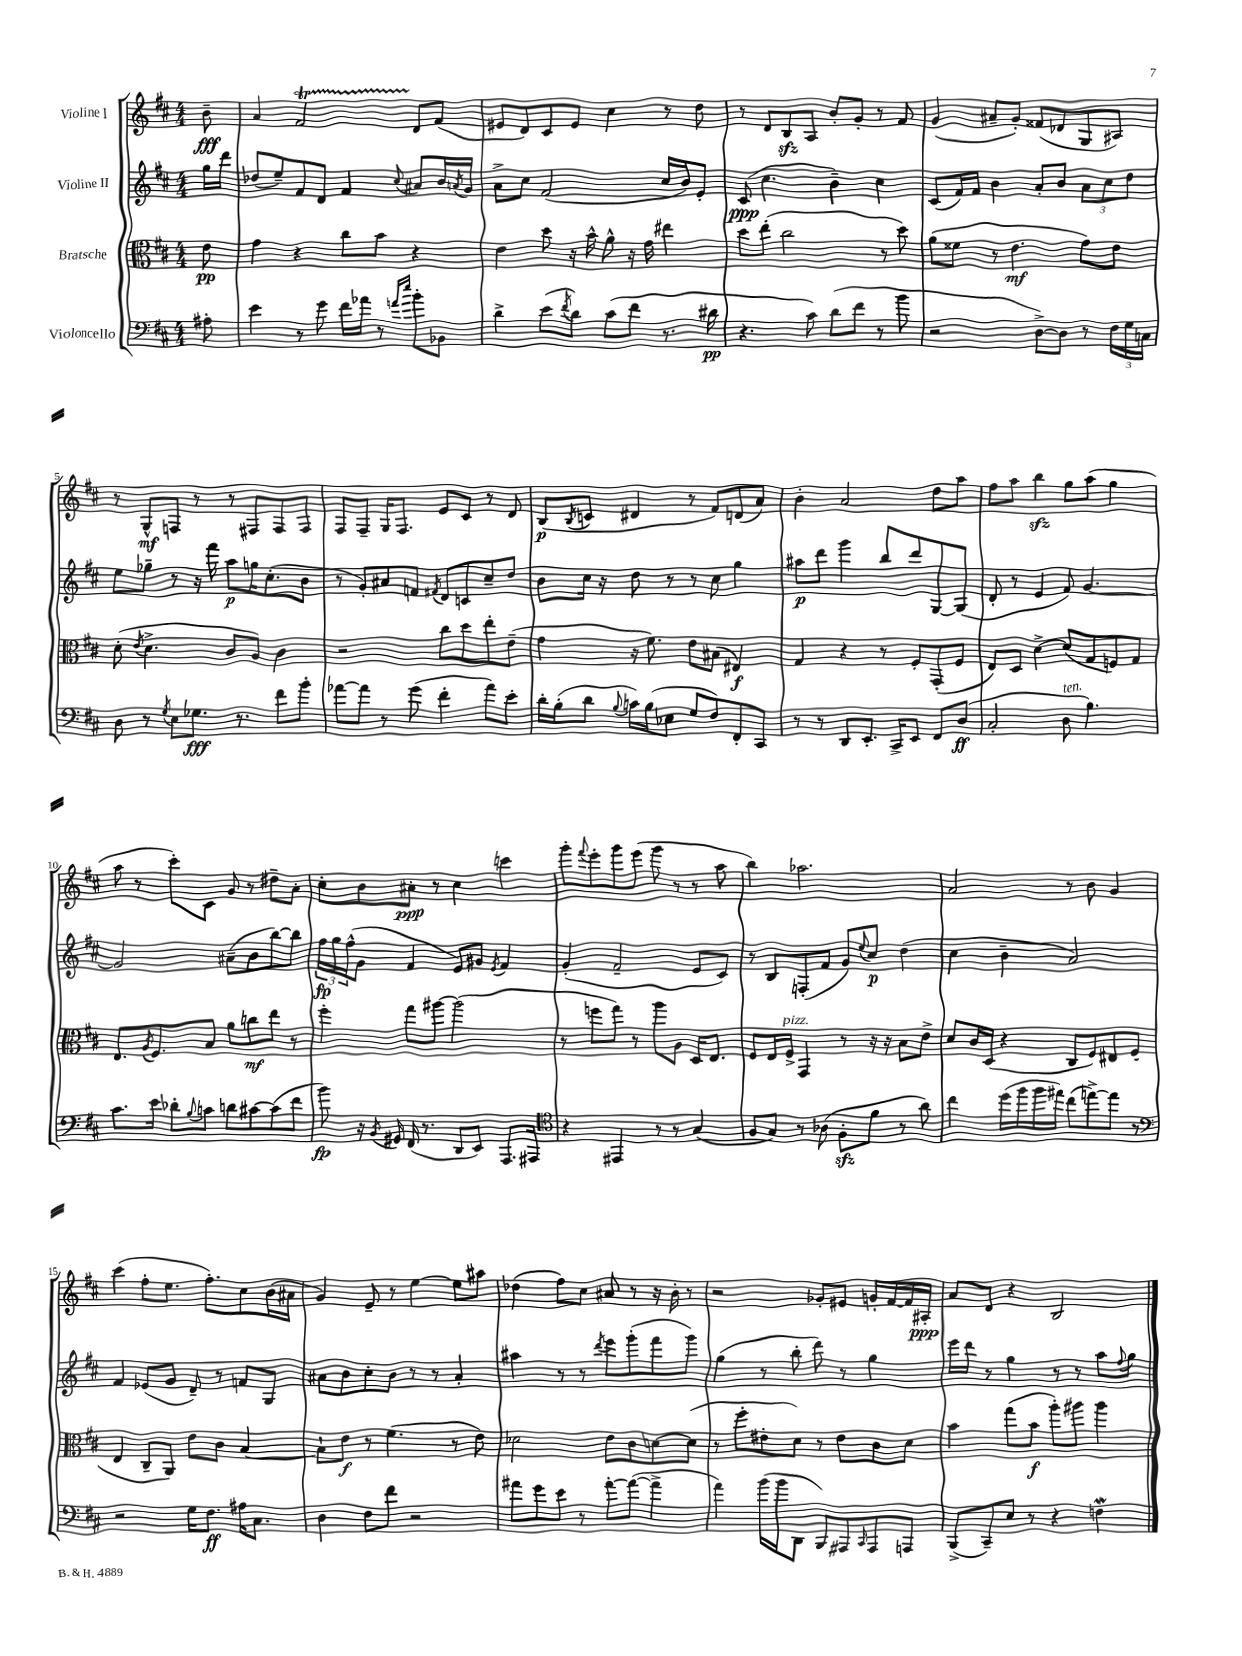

**kern	**dynam	**kern	**dynam	**kern	**dynam	**kern	**dynam
*part4	*part4	*part3	*part3	*part2	*part2	*part1	*part1
*staff4	*staff4	*staff3	*staff3	*staff2	*staff2	*staff1	*staff1
*I"Violoncello	*	*I"Bratsche	*	*I"Violine II	*	*I"Violine I	*
*clefF4	*	*clefC3	*	*clefG2	*	*clefG2	*
*k[f#c#]	*	*k[f#c#]	*	*k[f#c#]	*	*k[f#c#]	*
*M4/4	*	*M4/4	*	*M4/4	*	*M4/4	*
=	=	=	=	=	=	=	=
8A#X'\	.	8e\	pp	16gg\LL	.	8b~\	fff
.	.	.	.	16ddd\JJ	.	.	.
=1	=1	=1	=1	=1	=1	=1	=1
4e\	.	4g\	.	(8dd-X/L	.	4a/	.
.	.	.	.	8ee~/)	.	.	.
8r	.	4r	.	8f#/	.	2f#t/	.
8g\	.	.	.	8d/J	.	.	.
16f#\LL	.	8cc#\L	.	4f#/	.	.	.
16a-X\JJ	.	.	.	.	.	.	.
8r	.	8b\J	.	.	.	.	.
16qqan/LL	.	.	.	.	.	.	.
16qqee/JJ	.	.	.	8qqcc#/	.	.	.
8b'\L	.	4r	.	8a#X/L	.	8d/L	.
8BB-X\J	.	.	.	16b/L	.	(8f#/J	.
.	.	.	.	8qan/	.	.	.
.	.	.	.	16g/JJ	.	.	.
=2	=2	=2	=2	=2	=2	=2	=2
4d^\	.	4e\	.	8a^\L	.	8e#X/L	.
.	.	.	.	8cc#\J	.	8d/)	.
(8e\L	.	8dd\	.	(2f#/	.	8c#/	.
8qf#/	.	.	.	.	.	.	.
8d\J)	.	16r	.	.	.	8e#/J	.
.	.	16b^^\	.	.	.	.	.
(8c#\L	.	8a^^\	.	.	.	4cc#\	.
8f#\J	.	16r	.	.	.	.	.
.	.	16g\	.	.	.	.	.
8.r	.	4ee#X\	.	16cc#/LL	.	8r	.
.	.	.	.	16b/J)	.	.	.
.	.	.	.	8e'/J	.	8dd\	.
16d#X\	pp	.	.	.	.	.	.
=3	=3	=3	=3	=3	=3	=3	=3
4.r	.	8dd\L	.	(8c#/	ppp	8r	.
.	.	(8ee'\J	.	4.cc#\	.	8d/L	.
.	.	2cc#\	.	.	.	8Bzz/	.
8c#\)	.	.	.	.	.	8A/J	.
(8d\L	.	.	.	4b~\)	.	8b'/L	.
8f#\J	.	.	.	.	.	8g'/J	.
8r	.	8r	.	4cc#\	.	8r	.
8b\	.	8dd\)	.	.	.	8f#/	.
=4	=4	=4	=4	=4	=4	=4	=4
2r	.	(8a\L	.	(8c#/L	.	(4g/	.
.	.	8f##X\J	.	16f#/L)	.	.	.
.	.	.	.	16f#/JJ	.	.	.
.	.	8r	.	4b\	.	8a#X~/L	.
.	.	4.e\	mf	.	.	8g'/J)	.
[8D^\L)	.	.	.	8a'/L	.	(8f##X/L	.
8D\J]	.	.	.	8b/J	.	8d-X/	.
8r	.	8g\L)	.	12a\L	.	8G/	.
.	.	.	.	12cc#\	.	.	.
24F#\LL	.	8e\J	.	.	.	8A#X/J)	.
24G\	.	.	.	12dd\J	.	.	.
24Cn\JJ	.	.	.	.	.	.	.
!!LO:LB:g=z
=5	=5	=5	=5	=5	=5	=5	=5
8D\	.	(8d'\	.	8ee\L	.	8r	.
.	.	8qe/	.	.	.	.	.
8r	.	4.d^\	.	8gg-X~\J	.	8G^^/L	mf
8qG/	.	.	.	.	.	.	.
8E\L	.	.	.	8r	.	8Fn/J	.
8.G-X\J	fff	.	.	16r	.	8r	.
.	.	.	.	16fff#\	.	.	.
.	.	8c#/L	.	8aa\L	p	8r	.
8.r	.	.	.	.	.	.	.
.	.	8A/J)	.	16ggn\K	.	8F#X/L	.
.	.	.	.	(8.cc#'\	.	.	.
8f#\L	.	4c#\	.	.	.	8F#/	.
8b'\J	.	.	.	8b\J	.	8F#/J	.
=6	=6	=6	=6	=6	=6	=6	=6
[8a-X\L	.	2r	.	8r	.	8F#/L	.
8a-\J]	.	.	.	8g'/L)	.	8F#~/J	.
8r	.	.	.	8a#X/	.	16G/KL	.
.	.	.	.	.	.	8.F#/J	.
(8g\	.	.	.	8fn/J	.	.	.
.	.	.	.	8qf#X/	.	.	.
4f#'\	.	8cc#\L	.	8d/L	.	8e/L	.
.	.	8dd\	.	8cn/	.	8c#/J	.
8a-\L)	.	8ee'\	.	8cc#~/	.	8r	.
8e'\J	.	(8e~\J	.	8dd/J	.	8d/	.
=7	=7	=7	=7	=7	=7	=7	=7
16d'\LL	.	4g\	.	8b\L	.	(8B/L	p
(16B'\J	.	.	.	.	.	.	.
.	.	.	.	.	.	8qB/	.
8d\J	.	.	.	16cc#\Jk	.	8cn/J	.
.	.	.	.	16r	.	.	.
8qqB/	.	.	.	.	.	.	.
16cn\LL)	.	16r	.	8dd\	.	4d#X/	.
(16B\J	.	8.f#\)	.	.	.	.	.
8E-X\J	.	.	.	8r	.	.	.
8G/L	.	8e\L	.	8r	.	8r	.
8F#/)	.	(8B#X\J	.	8cc#\	.	8f#/L)	.
8FF#'/	.	4E#X/)	f	4gg\	.	(8dn/	.
8CC#/J	.	.	.	.	.	8a/J)	.
=8	=8	=8	=8	=8	=8	=8	=8
8r	.	4G/	.	8aa#X\L	p	4b'\	.
8r	.	.	.	8ddd\J	.	.	.
8DD/L	.	4r	.	4ggg\	.	2a/	.
8.EE'/J	.	.	.	.	.	.	.
.	.	8r	.	8bb/L	.	.	.
16CC#^/KL	.	.	.	.	.	.	.
8EE/J	.	8F#'/L	.	8ddd/	.	.	.
8FF#/L	.	(8GG'/	.	[8G/	.	8dd\L	.
(8D/J	ff	8F#/J	.	(8G/J]	.	8aa\J	.
=9	=9	=9	=9	=9	=9	=9	=9
2C#'/	.	8E/L)	.	8d'/	.	8ff#\L	.
.	.	8D/J	.	8r	.	8aa\J	.
.	.	[4d^\	.	4e/	.	4bbzz\	.
!LO:TX:a:i:t=ten.	!	!	!	!	!	!	!
8D\	.	(8d/L]	.	8f#/)	.	8gg\L	.
4.B\)	.	8G/	.	[4.g/	.	(8aa\J	.
.	.	8Fn/)	.	.	.	4gg\	.
.	.	8G/J	.	.	.	.	.
!!LO:LB:g=z
=10	=10	=10	=10	=10	=10	=10	=10
8.c#\L	.	8.E/L	.	2g/]	.	8aa\	.
.	.	.	.	.	.	8r	.
.	.	8qA/	.	.	.	.	.
16e\Jk	.	8.F#/	.	.	.	.	.
8d-X'\L	.	.	.	.	.	8ccc#'\L)	.
8qqB/	.	.	.	.	.	.	.
8cn\J	.	8B/J	.	.	.	8c#\J	.
8dn\L	.	8a\L	.	(8a#X~\L	.	8g/	.
[8c#X\	.	8ccn\	mf	8b\	.	8r	.
(8c#\]	.	8ee\J	.	[8bb\)	.	8dd#X~\L	.
8f#\J	.	8r	.	8bb\J]	.	8a'\J	.
=11	=11	=11	=11	=11	=11	=11	=11
8b\)	fp	4ff#'\	.	24ff#\LL	fp	8cc#'\L	.
.	.	.	.	24gg\	.	.	.
.	.	.	.	(24ff#^^\J	.	.	.
16r	.	.	.	8g\J	.	8b\	.
8qBB/	.	.	.	.	.	.	.
16GG#X/	.	.	.	.	.	.	.
(16FF#/	.	8gg\L	.	4f#/	.	8a#X'\J	ppp
8.r	.	.	.	.	.	.	.
.	.	[8aa#X\J	.	.	.	8r	.
8DD/L	.	(2aa#\]	.	8e/L)	.	4cc#\	.
8EE/J)	.	.	.	8g#X/J	.	.	.
.	.	.	.	8qe/	.	.	.
8.AAA/L	.	.	.	4f#/	.	4cccn\	.
16AAA#X/Jk	.	.	.	.	.	.	.
=12	=12	=12	=12	=12	=12	=12	=12
*clefC4	*	*	*	*	*	*	*
4r	.	8r	.	(4g'/	.	8ggg'\L	.
.	.	.	.	.	.	8qqfff#/	.
.	.	8ffn\L	.	.	.	8eee'\	.
4EE#X/	.	8gg\J)	.	2f#~/	.	8ggg\	.
.	.	8r	.	.	.	(8eee\J	.
8r	.	8aa\L	.	.	.	8ggg\	.
8r	.	8A\J	.	.	.	8r	.
(4G/	.	16D/KL	.	8e/L	.	8r	.
.	.	8.E/J	.	.	.	.	.
.	.	.	.	8c#/J)	.	8aa\	.
=13	=13	=13	=13	=13	=13	=13	=13
8F#/L	.	8F#/L	.	8r	.	4bb\)	.
8G/J)	.	16E/L	.	8B/L	.	.	.
!	!	!LO:TX:a:i:t=pizz.	!	!	!	!	!
.	.	16F#^/JJ	.	.	.	.	.
8r	.	4GG/	.	(8Fn'/	.	2.aa-X\	.
(8A-X\	.	.	.	8f#/J	.	.	.
8F#zz'\L	.	8r	.	8g/L)	.	.	.
.	.	.	.	8qqee/	.	.	.
8f#\J	.	16r	.	8cc#/J	p	.	.
.	.	16r	.	.	.	.	.
8r	.	8B\L	.	(4dd\	.	.	.
8a\)	.	8e^\J	.	.	.	.	.
=14	=14	=14	=14	=14	=14	=14	=14
4cc#\	.	8d/L	.	4cc#\	.	2a/	.
.	.	16c#/L	.	.	.	.	.
.	.	(16D/JJ	.	.	.	.	.
(16dd\LL	.	4r	.	4b~\	.	.	.
16ff#\	.	.	.	.	.	.	.
16ff#\	.	.	.	.	.	.	.
16ee#X\JJ)	.	.	.	.	.	.	.
(8cc#\L	.	8C#/L	.	2a/)	.	8r	.
[8een^\)	.	8F#/)	.	.	.	8b\	.
8ee\J]	.	8E#X/	.	.	.	4g/	.
8r	.	(8F#/J	.	.	.	.	.
!!LO:LB:g=z
=15	=15	=15	=15	=15	=15	=15	=15
*clefF4	*	*	*	*	*	*	*
2r	.	4E/	.	4f#/	.	(4ccc#\	.
.	.	8C#~/L	.	(8e-X/L	.	8ff#'\L	.
.	.	8AA/J)	.	8g/J	.	8.ee\J	.
16G\KL	.	8e\L	.	8d~/)	.	.	.
8.F#\J	ff	.	.	.	.	8.ff#'\L)	.
.	.	8c#\J	.	8r	.	.	.
16A#X\KL	.	[4B/	.	8fn/L	.	8cc#\	.
8.C#\J	.	.	.	.	.	.	.
.	.	.	.	8G/J	.	(16b\L	.
.	.	.	.	.	.	16a#X\JJ	.
=16	=16	=16	=16	=16	=16	=16	=16
4D\	.	8B`\L]	.	8a#X\L	.	4g/)	.
.	.	8e\J	f	8b\	.	.	.
8F#\L	.	8r	.	8cc#'\	.	8e~/	.
8f#\J	.	(4.f#\	.	8b\J	.	8r	.
2r	.	.	.	8r	.	[4ee\	.
.	.	.	.	8r	.	.	.
.	.	8r	.	4a#'/	.	8ee\L]	.
.	.	8e\)	.	.	.	8aa#X\J	.
=17	=17	=17	=17	=17	=17	=17	=17
8a#X\L	.	2d-X\	.	4aa#X\	.	(4dd-X\	.
8g\	.	.	.	.	.	.	.
8e\J	.	.	.	8r	.	8ff#\L)	.
8r	.	.	.	8r	.	8cc#\J	.
.	.	.	.	8qddd/	.	.	.
[8a#'\L	.	8e\L	.	8eee\L	.	8a#X/	.
(8a#\J_	.	8c#\	.	(8ggg'\	.	8r	.
4a#^\]	.	[8dn\	.	8fff#\	.	16r	.
.	.	.	.	.	.	16b'\	.
.	.	(8d\J]	.	8ggg\J)	.	8r	.
=18	=18	=18	=18	=18	=18	=18	=18
4a\)	.	8r	.	(4gg\	.	2r	.
.	.	8ff#'\L	.	.	.	.	.
(16b\LL	.	8e#X'\	.	8r	.	.	.
16b\J	.	.	.	.	.	.	.
8DD\J	.	8d\J)	.	8bb'\	.	.	.
8BBB/L)	.	8r	.	8ddd\)	.	8g-X'/L	.
8AAA#X/	.	8e#\L	.	8r	.	8e#X/J	.
16qqCC#/	.	.	.	.	.	.	.
8AAA#/	.	8c#\	.	4gg\	.	16gn'/LL	.
.	.	.	.	.	.	[16f#/	.
8AAAn/J	.	8d\J	.	.	.	16f#/]	.
.	.	.	.	.	.	16A#X'/JJ	ppp
=19	=19	=19	=19	=19	=19	=19	=19
(8BBB^/L	.	4b\	.	16eee\LL	.	8a/L	.
.	.	.	.	16ddd\JJ	.	.	.
8CC#~/)	.	.	.	8r	.	8d/J	.
8E/J	.	(8gg\L	.	4gg\	.	4r	.
8r	.	8b\J	f	.	.	.	.
4r	.	8aa'\L)	.	8r	.	2B/	.
.	.	8aa#X\J	.	8r	.	.	.
4Fnw\	.	4aa#\	.	8aa\L	.	.	.
.	.	.	.	8qqff#/	.	.	.
.	.	.	.	8gg\J	.	.	.
==	==	==	==	==	==	==	==
*-	*-	*-	*-	*-	*-	*-	*-
